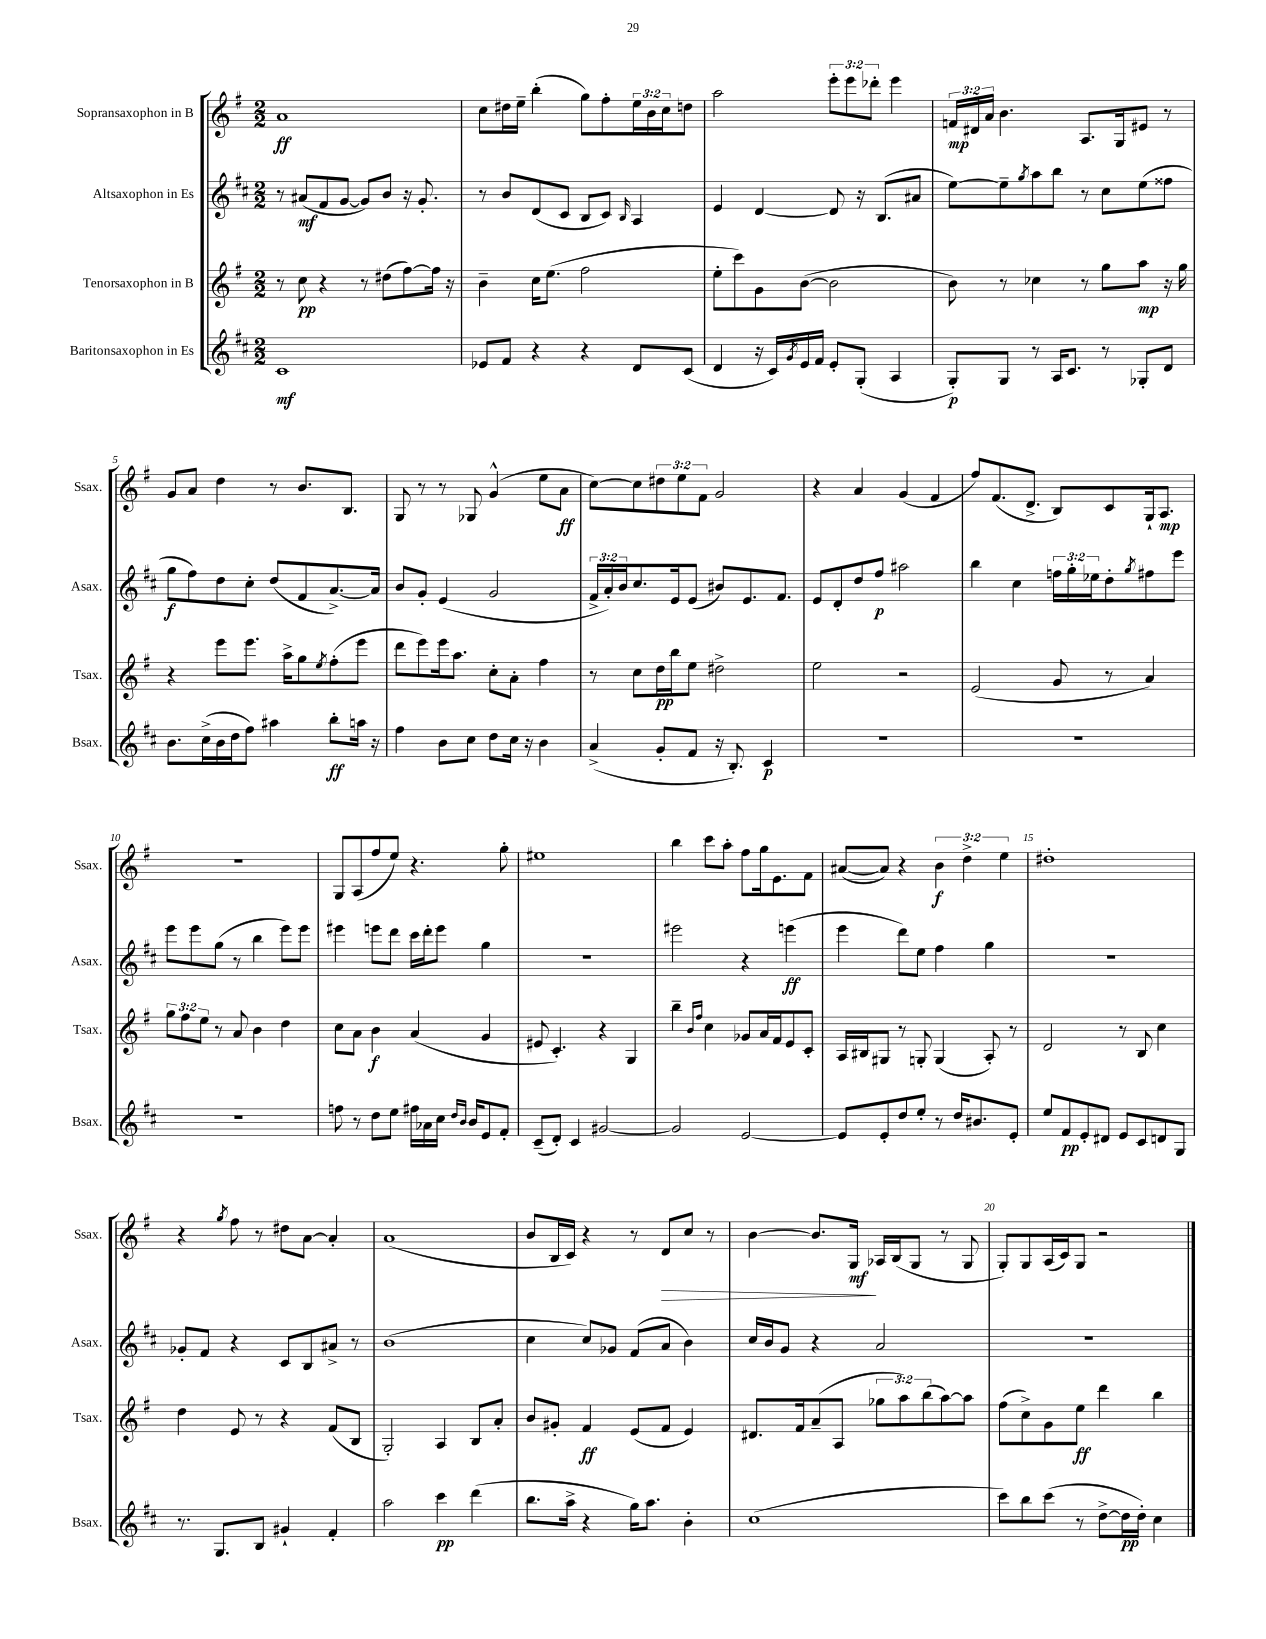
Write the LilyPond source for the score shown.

<<
\new StaffGroup <<
\new Staff = "s0" \with { instrumentName = "Sopransaxophon in B" shortInstrumentName = "Ssax." } {
    \clef treble \key g \major \numericTimeSignature \time 2/2 \override Staff.TupletNumber.text = #tuplet-number::calc-fraction-text
    a'1\ff |
    c''8 dis''16 e''16-- b''4-.( g''8) fis''8-. \tuplet 3/2 { e''16 b'16 c''16 } d''8 |
    a''2 \tuplet 3/2 { e'''8-. e'''8 des'''8-. } e'''4 |
    \tuplet 3/2 { f'16\mp dis'16 a'16 } b'4. a8. g16 eis'8 r8 |
    g'8 a'8 d''4 r8 b'8. b8. |
    g8 r8 r8 ges8 g'4-^( e''8 a'8\ff |
    c''8~) c''8 \tuplet 3/2 { dis''8 e''8 fis'8 } g'2 |
    r4 a'4 g'4( fis'4 |
    fis''8) fis'8.( d'8.-> b8) c'8 g16-! a8.\mp |
    r1 |
    g8 a8( fis''8 e''8) r4. g''8-. |
    eis''1 |
    b''4 c'''8 a''8-. fis''8 g''16 e'8. fis'8 |
    ais'8~( ais'8) r4 \tuplet 3/2 { b'4\f d''4-> e''4 } |
    dis''1-. |
    r4 \acciaccatura { g''8 } fis''8 r8 dis''8 a'8~ a'4-. |
    a'1( |
    b'8 b16 c'16) r4 r8 d'8\> c''8 r8 |
    b'4~ b'8. g16\mf\! aes16 b16( g8 r8 g8 |
    g8-.) g8 a16( c'16) g8 r2 \bar "|." |
}
\new Staff = "s1" \with { instrumentName = "Altsaxophon in Es" shortInstrumentName = "Asax." } {
    \clef treble \key d \major \numericTimeSignature \time 2/2 \override Staff.TupletNumber.text = #tuplet-number::calc-fraction-text
    r8 ais'8\mf( fis'8 g'8~ g'8) b'8 r16 g'8.-. |
    r8 b'8 d'8( cis'8 b8 cis'8) \grace { b16 } a4 |
    e'4 d'4~ d'8 r16 b8.( ais'8 |
    e''8~) e''8-- \acciaccatura { g''8 } a''8 b''8 r8 cis''8 e''8( fisis''8 |
    g''8\f fis''8) d''8 cis''8-. d''8( fis'8 a'8.~->) a'16 |
    b'8 g'8-. e'4( g'2 |
    \tuplet 3/2 { fis'16-> a'16-.) b'16 } cis''8. e'16 e'8( bis'8) e'8. fis'8. |
    e'8 d'8-. d''8 fis''8\p ais''2 |
    b''4 cis''4 \tuplet 3/2 { f''16 g''16-. ees''16 } d''8-. \acciaccatura { g''8 } fis''8 e'''8 |
    e'''8 e'''8 g''8( r8 b''4 e'''8) e'''8 |
    eis'''4 e'''8 d'''8 cis'''16 d'''16-. e'''8 g''4 |
    R1 |
    eis'''2 r4 e'''4\ff( |
    e'''4 d'''8) e''8 fis''4 g''4 |
    r1 |
    ges'8-. fis'8 r4 cis'8 b8 ais'8-> r8 |
    b'1( |
    cis''4 cis''8) ges'8 fis'8( a'8 b'4) |
    cis''16 b'16 g'8 r4 a'2 |
    R1 \bar "|." |
}
\new Staff = "s2" \with { instrumentName = "Tenorsaxophon in B" shortInstrumentName = "Tsax." } {
    \clef treble \key g \major \numericTimeSignature \time 2/2 \override Staff.TupletNumber.text = #tuplet-number::calc-fraction-text
    r8 c''8\pp r4 r8 dis''8( fis''8~) fis''16 r16 |
    b'4-- c''16 e''8.( fis''2 |
    e''8-. c'''8) g'8 b'8~( b'2 |
    b'8) r8 ces''4 r8 g''8 a''8\mp r16 g''16 |
    r4 e'''8 e'''8. a''16-> g''8 \acciaccatura { e''8 } fis''8-.( e'''8 |
    d'''8 e'''8) e'''16 a''8. c''8-. a'8-. fis''4 |
    r8 c''8 d''16\pp b''16 e''8 dis''2-> |
    e''2 r2 |
    e'2( g'8 r8 a'4) |
    \tuplet 3/2 { g''8 fis''8 e''8 } r8 a'8 b'4 d''4 |
    c''8 a'8 b'4\f a'4( g'4 |
    eis'8 c'4.-.) r4 g4 |
    b''4-- \grace { b'16 fis''16 } c''4 ges'8 a'16 fis'16 e'8 c'8-. |
    a16 bis16 gis8 r8 g8-. g4( a8-.) r8 |
    d'2 r8 b8 c''4 |
    d''4 e'8 r8 r4 fis'8( b8 |
    g2-.) a4 b8 a'8-. |
    b'8 gis'8-. fis'4\ff e'8( fis'8 e'4) |
    dis'8. fis'16 a'8--( a8 \tuplet 3/2 { ges''8 a''8) b''8( } a''8~) a''8 |
    fis''8( c''8->) g'8 e''8\ff d'''4 b''4 \bar "|." |
}
\new Staff = "s3" \with { instrumentName = "Baritonsaxophon in Es" shortInstrumentName = "Bsax." } {
    \clef treble \key d \major \numericTimeSignature \time 2/2
    cis'1\mf |
    ees'8 fis'8 r4 r4 d'8 cis'8( |
    d'4 r16 cis'16) \acciaccatura { g'8 } e'16 fis'16 e'8-. g8-.( a4 |
    g8-.\p) g8 r8 a16 cis'8. r8 ges8-. d'8 |
    b'8. cis''16->( b'16 d''16 fis''8) ais''4 b''8-.\ff a''16 r16 |
    fis''4 b'8 cis''8 d''8 cis''16 r16 b'4 |
    a'4->( g'8-. fis'8 r16 b8.-.) cis'4\p |
    R1 |
    R1 |
    R1 |
    f''8 r8 d''8 e''8 fis''16 aes'16 cis''16 \grace { d''16 b'16 } b'16 e'8 fis'8-. |
    cis'8--( d'8-.) cis'4 gis'2~ |
    gis'2 e'2~ |
    e'8 e'8-. d''8 e''8-. r8 d''16 bis'8. e'8-. |
    e''8 fis'8\pp e'8-. dis'8 e'8 cis'8 d'8 g8 |
    r8. g8. b8 gis'4-! fis'4-. |
    a''2 cis'''4\pp d'''4( |
    b''8. a''16-> r4 g''16) a''8. b'4-. |
    cis''1( |
    cis'''8) b''8 cis'''8( r8 d''8~-> d''16\pp d''16-.) cis''4 \bar "|." |
}
>>
>>
\layout { \context { \Score \override BarNumber.break-visibility = ##(#f #t #t) barNumberVisibility = #(every-nth-bar-number-visible 5) } }
